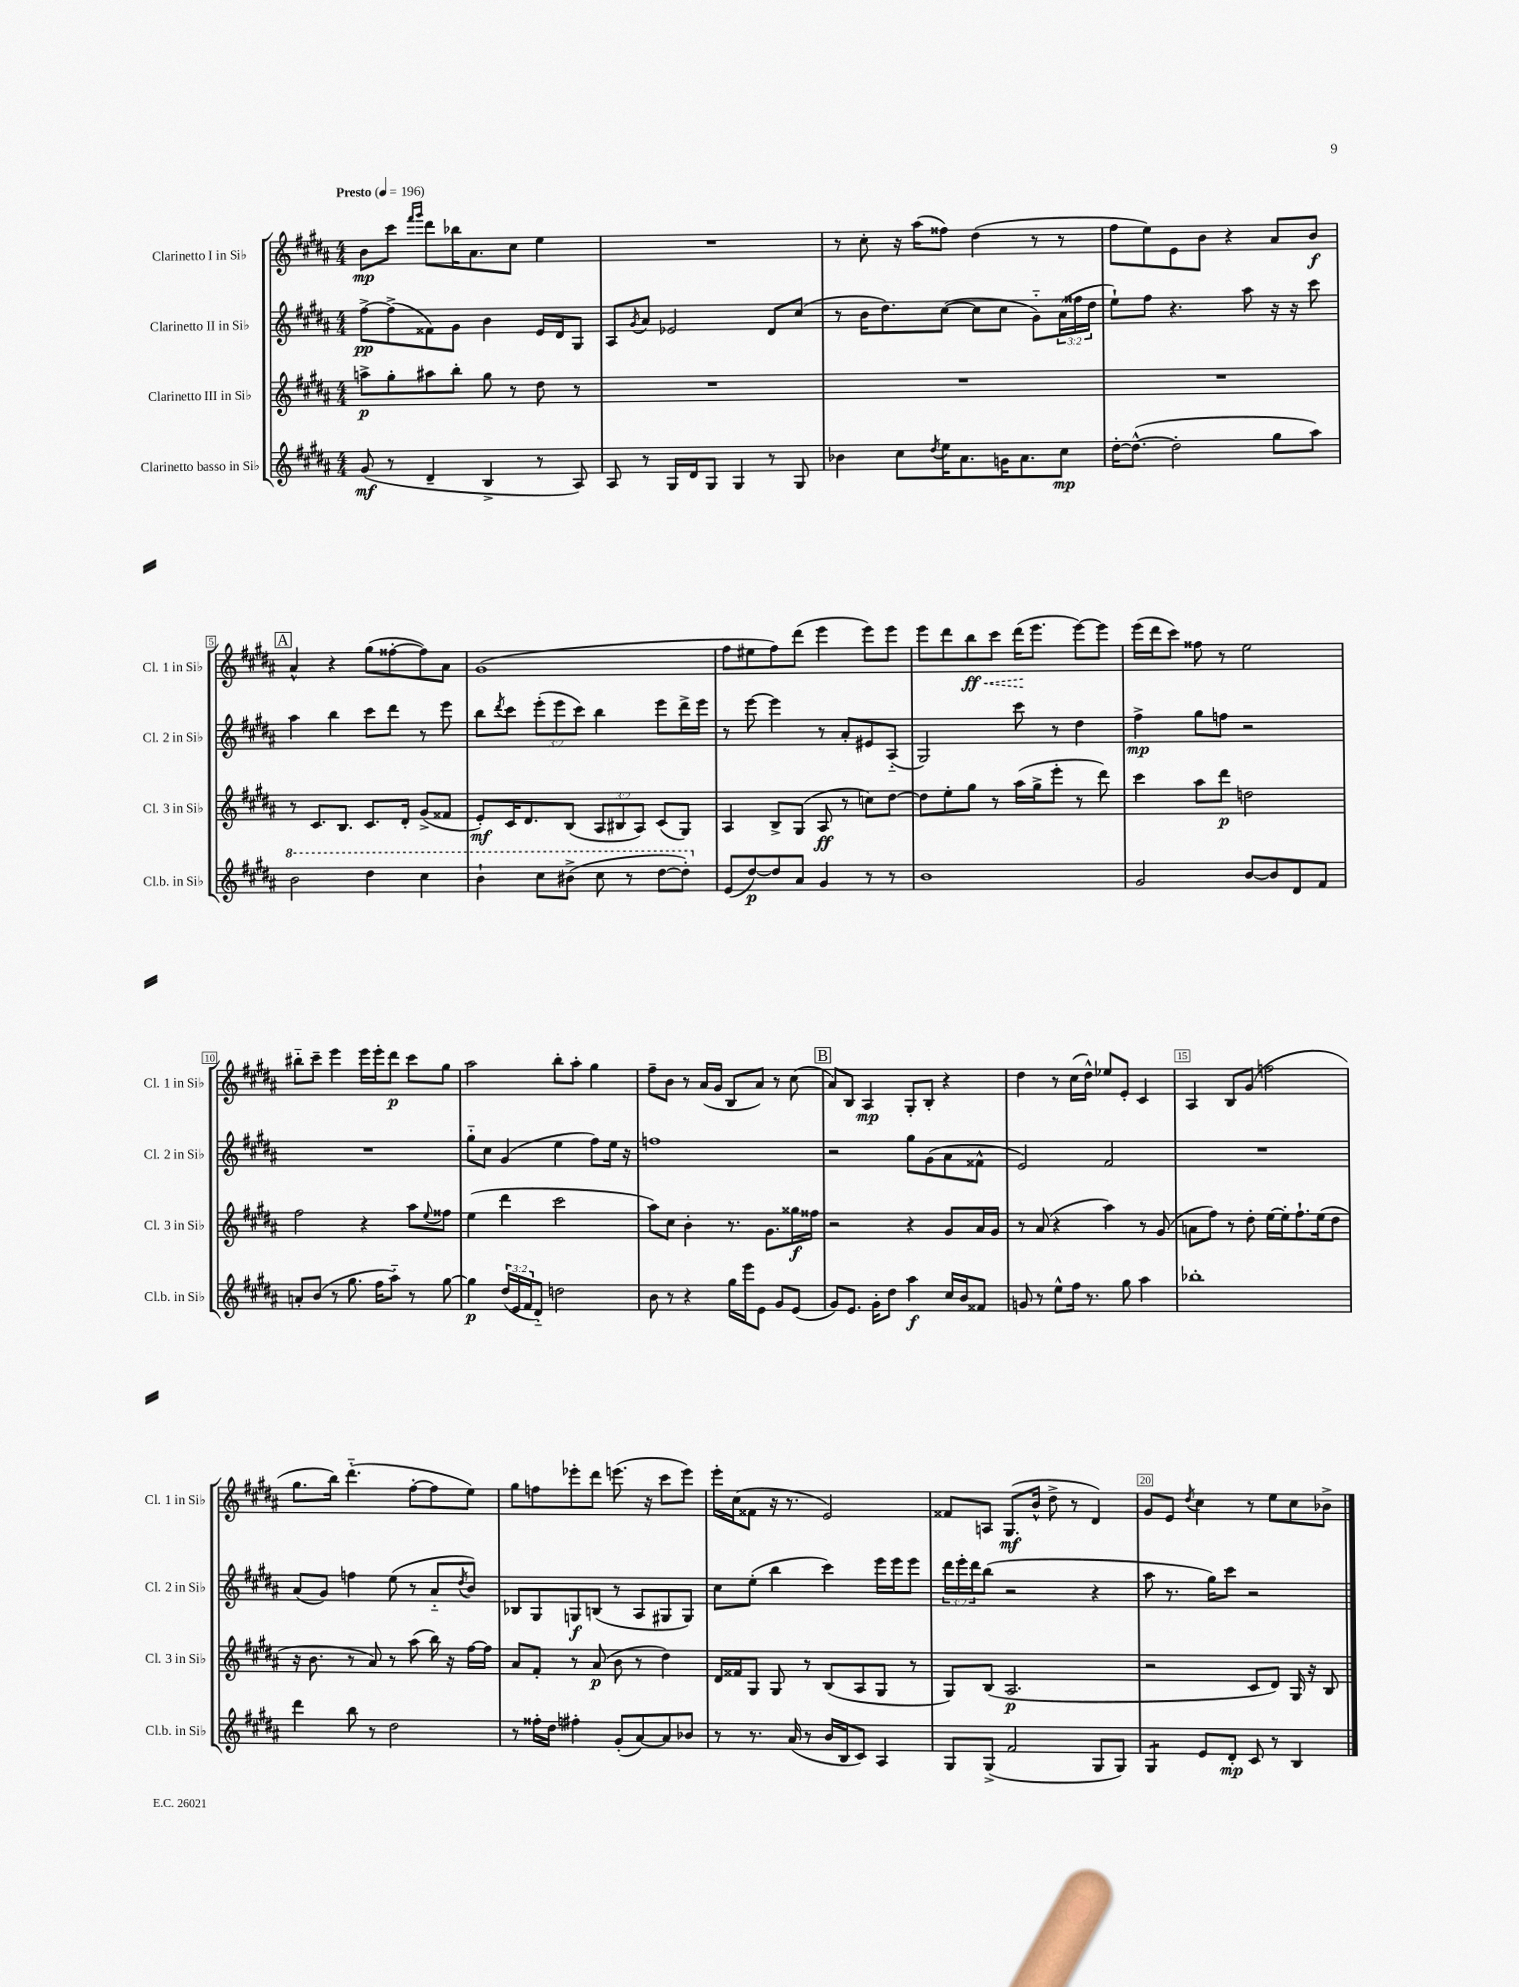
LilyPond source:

<<
\new StaffGroup <<
\new Staff = "s0" \with { instrumentName = "Clarinetto I in Sib" shortInstrumentName = "Cl. 1 in Sib" } {
    \clef treble \key b \major \numericTimeSignature \time 4/4 \tempo "Presto" 4 = 196
    b'8\mp cis'''8 \grace { fis'''16 gis'''16 } dis'''8 bes''16 ais'8. cis''8 e''4 |
    R1 |
    r8 cis''8-. r16 ais''16( fisis''8) dis''4( r8 r8 |
    fis''8 e''8) e'8 b'8 r4 ais'8 b'8\f |
    \mark \markup { \box "A" } ais'4-^ r4 gis''8( fisis''8~-. fisis''8) ais'8 |
    gis'1( |
    fis''8 eis''8 fis''8) dis'''8( e'''4 e'''8) e'''8 |
    e'''8 dis'''8 \once \override Hairpin.style = #'dashed-line b''8\ff\< cis'''8 dis'''16\!( e'''8. e'''8~) e'''8 |
    e'''16( dis'''16 cis'''8) fisis''8 r8 e''2 |
    bis''8-_ cis'''8-- e'''4 e'''16 e'''16-. dis'''8\p cis'''8 gis''8 |
    ais''2 b''8-. ais''8-. gis''4 |
    fis''8-- b'8 r8 ais'16( gis'16 b8 ais'8) r8 cis''8( |
    \mark \markup { \box "B" } ais'8) b8 ais4\mp gis8-. b8-. r4 |
    dis''4 r8 cis''16( dis''16-^) ees''8 e'8-. cis'4 |
    ais4 b8 gis'8( f''2 |
    gis''8. b''16) dis'''4.-_( fis''8~-. fis''8 e''8) |
    gis''8 f''8 ees'''8-. dis'''8 e'''8.( r16 cis'''8 e'''8) |
    e'''16-. cis''16( fisis'8 r16 r8. e'2) |
    fisis'8 a8 gis8.\mf( b'16-^ dis''8-> r8 dis'4) |
    gis'8 e'8 \acciaccatura { dis''8 } cis''4 r8 e''8 cis''8 bes'8-> \bar "|." |
}
\new Staff = "s1" \with { instrumentName = "Clarinetto II in Sib" shortInstrumentName = "Cl. 2 in Sib" } {
    \clef treble \key b \major \numericTimeSignature \time 4/4 \override Staff.TupletNumber.text = #tuplet-number::calc-fraction-text
    fis''8~->\pp fis''8->( fisis'8) gis'8 b'4 e'16 dis'16 gis8 |
    ais8 \acciaccatura { gis'8 } ais'8 ees'2 dis'8 cis''8( |
    r8 b'16 dis''8.) cis''8~( cis''8 cis''8 gis'8-_) \tuplet 3/2 { ais'16( fisis''16 dis''16 } |
    e''8-!) fis''8 r4. ais''8 r16 r16 cis'''8 |
    \mark \markup { \box "A" } ais''4 b''4 cis'''8 dis'''8 r8 e'''8 |
    b''8 \acciaccatura { dis'''8 } cis'''8 \tuplet 3/2 { e'''8-.( e'''8 cis'''8) } b''4 e'''8 dis'''16-> e'''16 |
    r8 e'''8~ e'''4 r8 ais'8-. eis'8 ais8-_( |
    gis2) cis'''8 r8 dis''4 |
    fis''4->\mp gis''8 f''8 r2 |
    R1 |
    gis''8-_ cis''8 gis'4( e''4 fis''8) e''16 r16 |
    f''1 |
    \mark \markup { \box "B" } r2 gis''8 gis'8( ais'8 fisis'8-^ |
    e'2) fis'2 |
    R1 |
    ais'8( gis'8) f''4 e''8( r8 ais'8-_ \acciaccatura { dis''8 } b'8) |
    bes8 gis8 g8\f b8( r8 ais8 gis8 gis8) |
    cis''8 e''8-.( b''4 cis'''4) e'''16 e'''16 e'''8 |
    \tuplet 3/2 { dis'''16 e'''16-. dis'''16 } b''8( r2 r4 |
    ais''8 r8. gis''16) cis'''8 r2 \bar "|." |
}
\new Staff = "s2" \with { instrumentName = "Clarinetto III in Sib" shortInstrumentName = "Cl. 3 in Sib" } {
    \clef treble \key b \major \numericTimeSignature \time 4/4 \override Staff.TupletNumber.text = #tuplet-number::calc-fraction-text
    a''8->\p gis''8-. ais''8 b''8-. gis''8 r8 dis''8 r8 |
    R1 |
    R1 |
    R1 |
    \mark \markup { \box "A" } r8 cis'8. b8. cis'8. dis'16-. gis'8->( fisis'8 |
    e'8-.\mf) cis'16 dis'8. b8( \tuplet 3/2 { ais8 bis8 ais8) } cis'8( gis8) |
    ais4 b8-> gis8( ais8\ff r8 c''8) dis''8~ |
    dis''8 e''8-. gis''8 r8 ais''16( gis''16-> e'''8-. r8 dis'''8) |
    cis'''4 ais''8 dis'''8\p d''2 |
    fis''2 r4 ais''8 \appoggiatura { e''8 } fisis''8 |
    e''4( dis'''4 cis'''2 |
    ais''8) cis''8 b'4-. r8. gis'8. gisis''16\f fisis''16 |
    \mark \markup { \box "B" } r2 r4 gis'8 ais'16 gis'16 |
    r8 ais'8( r4 ais''4) r8 gis'8( |
    a'8 fis''8) r8 dis''8-. e''16~ e''16-. fis''8.-! e''16( dis''8 |
    r16 b'8. r8 ais'8) r8 ais''8( b''16) r16 fis''16~ fis''16 |
    ais'8 fis'8-. r8 ais'8\p( b'8 r8 dis''4) |
    dis'16 fisis'16 gis8 gis8 r8 b8( ais8 gis8 r8 |
    gis8) b8( ais2.\p |
    r2 cis'8 dis'8) gis16 r16 b8 \bar "|." |
}
\new Staff = "s3" \with { instrumentName = "Clarinetto basso in Sib" shortInstrumentName = "Cl.b. in Sib" } {
    \clef treble \key b \major \numericTimeSignature \time 4/4 \override Staff.TupletNumber.text = #tuplet-number::calc-fraction-text
    gis'8\mf( r8 dis'4-- b4-> r8 ais8) |
    ais8 r8 gis16 dis'16 gis8 gis4 r8 gis8 |
    bes'4 cis''8 \acciaccatura { dis''8 } e''16 ais'8. g'16 ais'8. cis''8\mp |
    dis''16~-. dis''8.~-^( dis''2-. gis''8 ais''8) |
    \mark \markup { \box "A" } \ottava #1 b''2 dis'''4 cis'''4 |
    b''4-! cis'''8 bis''8->( cis'''8 r8 dis'''8~ dis'''8-.) \ottava #0 |
    e'8( dis''8~\p) dis''8 ais'8 gis'4 r8 r8 |
    b'1 |
    gis'2 b'8~ b'8 dis'8 fis'8 |
    a'8-. b'8( r8 gis''8. fis''16 ais''8-_) r8 gis''8~ |
    gis''4\p \tuplet 3/2 { dis''16( e'16 fis'16 } dis'8-_) d''2 |
    b'8 r8 r4 gis''16 e'''16 e'8 gis'8 e'8( |
    \mark \markup { \box "B" } gis'8) e'8. gis'16-. dis''8 ais''4\f cis''16 b'16 fisis'8 |
    g'8 r8 e''8-^ fis''16 r8. gis''8 ais''4 |
    bes''1-. |
    dis'''4 b''8 r8 dis''2 |
    r8 fisis''16-. dis''16 fis''4-. gis'8-.( ais'8~) ais'8 bes'8 |
    r8 r8. ais'16( r8 b'16 b16 cis'8) ais4 |
    gis8 gis8->( fis'2 gis8 gis8) |
    gis4:8 e'8 dis'8-.\mp cis'8 r8 b4 \bar "|." |
}
>>
>>
\layout { \context { \Score \override BarNumber.break-visibility = ##(#f #t #t) barNumberVisibility = #(every-nth-bar-number-visible 5) \override BarNumber.stencil = #(make-stencil-boxer 0.1 0.3 ly:text-interface::print) } }
